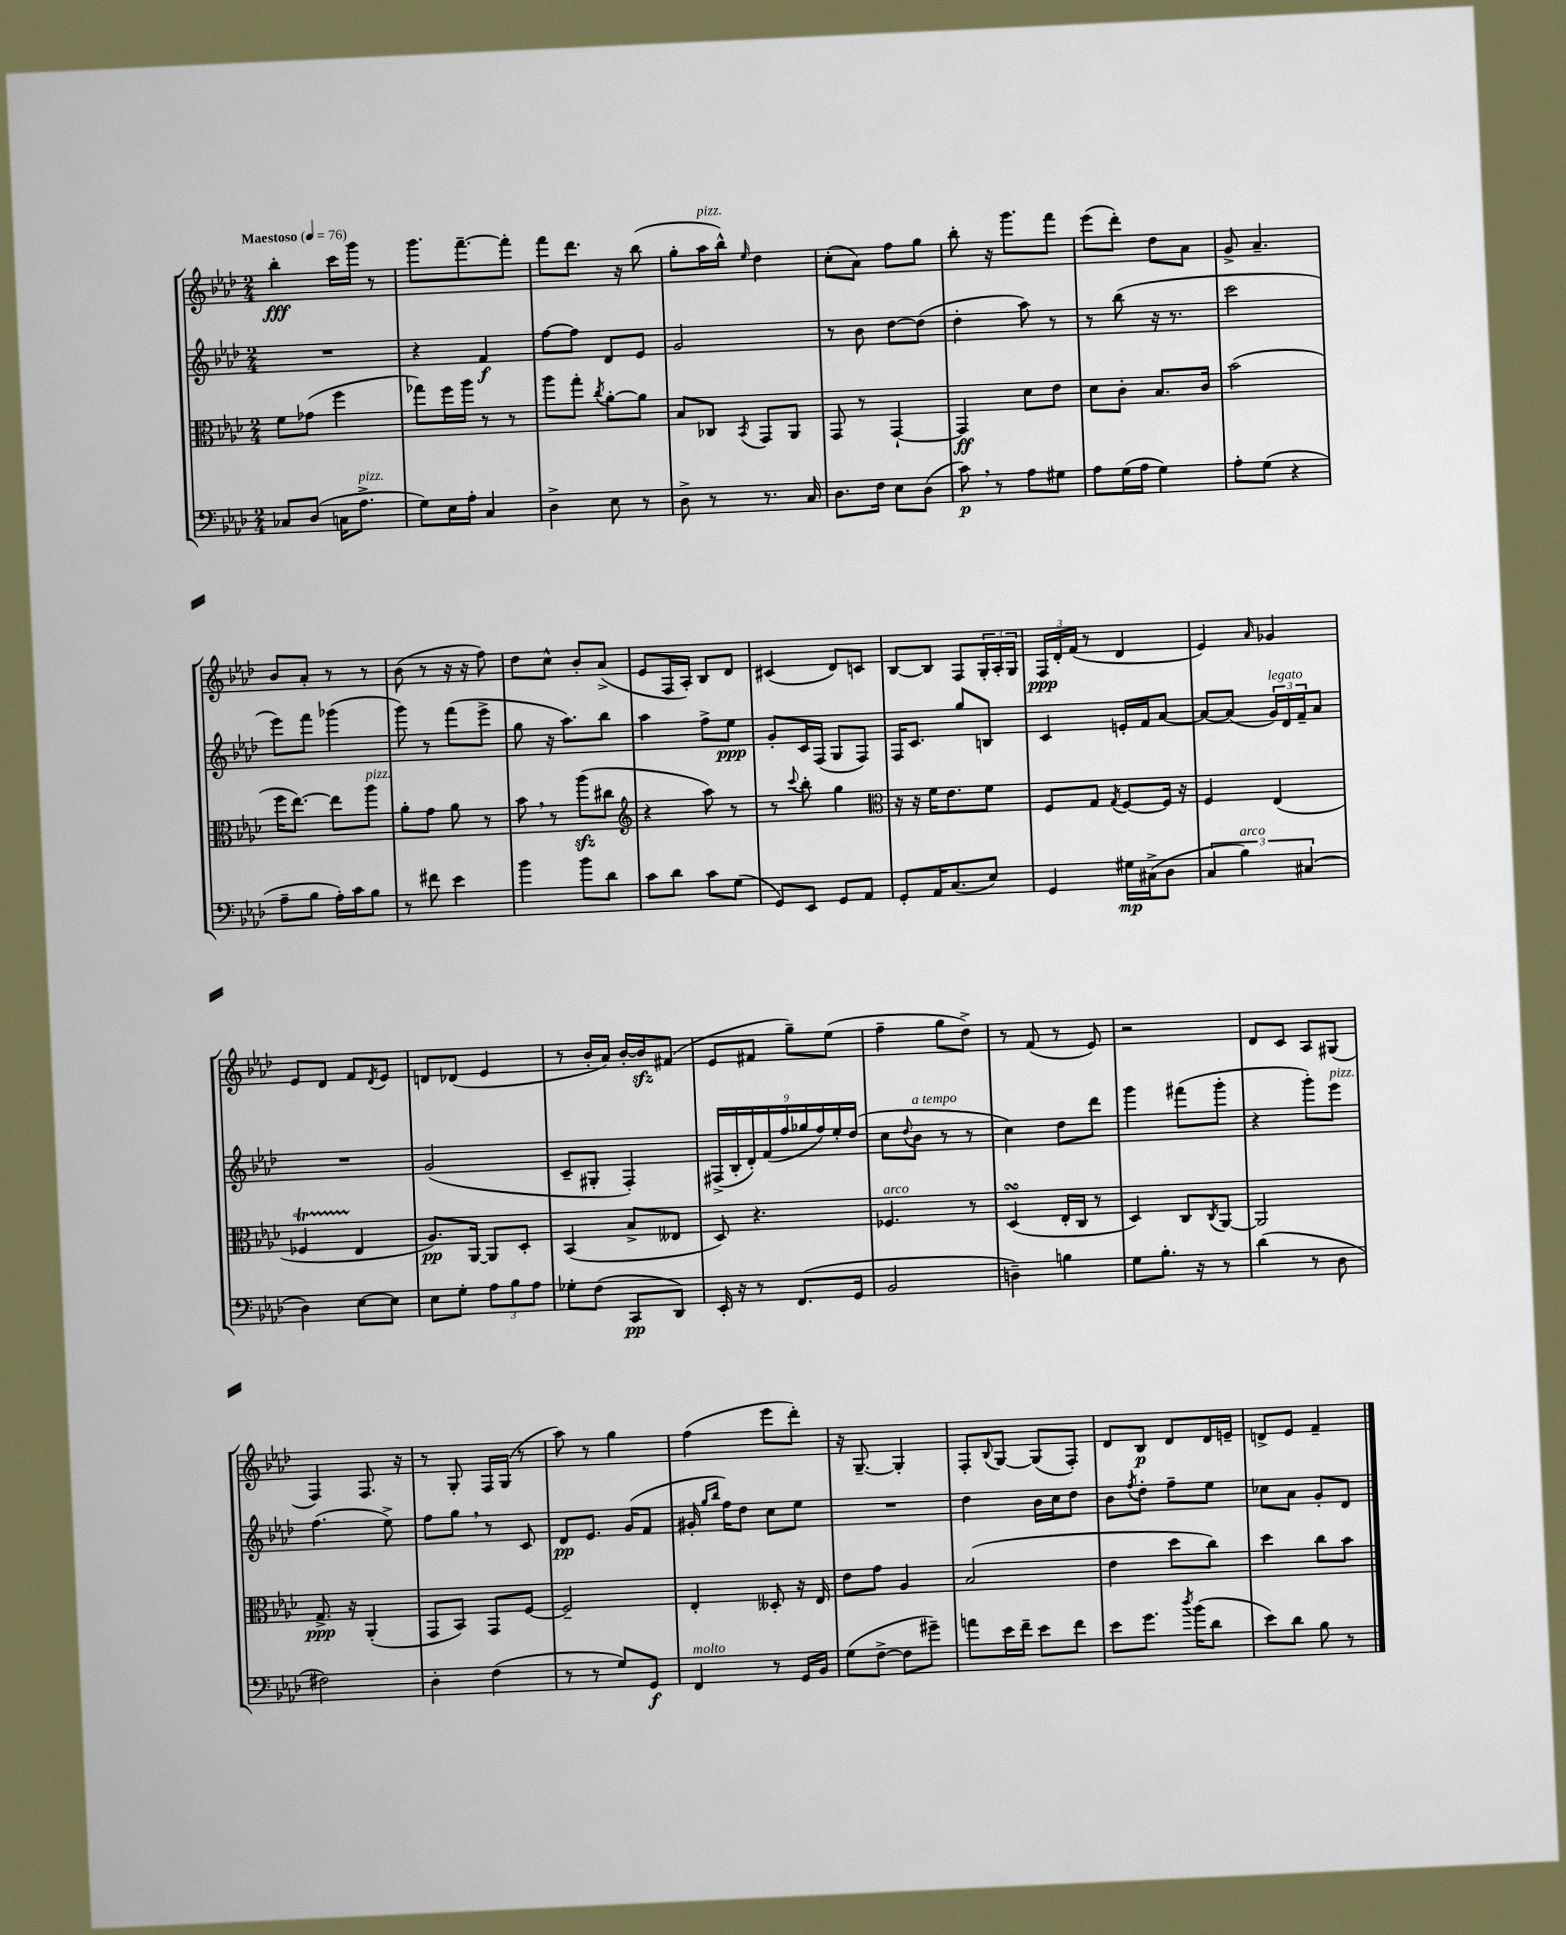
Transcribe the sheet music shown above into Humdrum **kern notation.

**kern	**dynam	**kern	**dynam	**kern	**dynam	**kern	**dynam
*part4	*part4	*part3	*part3	*part2	*part2	*part1	*part1
*staff4	*staff4	*staff3	*staff3	*staff2	*staff2	*staff1	*staff1
*clefF4	*	*clefC3	*	*clefG2	*	*clefG2	*
*k[b-e-a-d-]	*	*k[b-e-a-d-]	*	*k[b-e-a-d-]	*	*k[b-e-a-d-]	*
*M2/4	*	*M2/4	*	*M2/4	*	*M2/4	*
*MM76	*	*MM76	*	*MM76	*	*MM76	*
=1	=1	=1	=1	=1	=1	=1	=1
!	!	!	!	!	!	!LO:TX:a:B:t=Maestoso	!
8C-X/L	.	8f\L	.	2r	.	4bb-'\	fff
(8D-/J	.	(8g-X\J	.	.	.	.	.
16Cn\KL	.	4ff\	.	.	.	16ccc\LL	.
!LO:TX:a:i:t=pizz.	!	!	!	!	!	!	!
8.A-^\J	.	.	.	.	.	16ggg\JJ	.
.	.	.	.	.	.	8r	.
=2	=2	=2	=2	=2	=2	=2	=2
8G\L)	.	8gg-X\L)	.	4r	.	8.ggg\L	.
16E-\L	.	16ff\L	.	.	.	.	.
16A-'\JJ	.	16aa-\JJ	.	.	.	[8.fff~\	.
4C/	.	8r	.	4f/	f	.	.
.	.	8r	.	.	.	8fff'\J]	.
=3	=3	=3	=3	=3	=3	=3	=3
4D-^\	.	8aa-\L	.	[8ff\L	.	8fff\L	.
.	.	8gg'\J	.	8ff\J]	.	8.ddd-\J	.
.	.	8qcc/	.	.	.	.	.
8E-\	.	[8a-'\L	.	8d-/L	.	.	.
.	.	.	.	.	.	16r	.
8r	.	8a-\J]	.	8e-/J	.	(8bb-\	.
=4	=4	=4	=4	=4	=4	=4	=4
8D-^\	.	8B-/L	.	2g/	.	8gg'\L	.
!	!	!	!	!	!	!LO:TX:a:i:t=pizz.	!
8r	.	8C-X/J	.	.	.	16aa-\L	.
.	.	.	.	.	.	16bb-^^\JJ)	.
.	.	8qBB-/	.	.	.	16qqee-/	.
8.r	.	8GG/L	.	.	.	4dd-\	.
.	.	8AA-/J	.	.	.	.	.
16C/	.	.	.	.	.	.	.
=5	=5	=5	=5	=5	=5	=5	=5
8.D-\L	.	8GG/	.	8r	.	(8cc'\L	.
.	.	8r	.	8b-\	.	8a-\J)	.
16F\Jk	.	.	.	.	.	.	.
8E-\L	.	[4GG`/	.	[8dd-\L	.	8ff\L	.
(8D-\J	.	.	.	(8dd-\J]	.	8gg\J	.
=6	=6	=6	=6	=6	=6	=6	=6
8c,\)	p	4GG/]	ff	4dd-'\	.	8bb-'\	.
8r	.	.	.	.	.	16r	.
.	.	.	.	.	.	8.ggg\L	.
8A-\L	.	8d-\L	.	8aa-\)	.	.	.
8G#X\J	.	8e-\J	.	8r	.	8fff\J	.
=7	=7	=7	=7	=7	=7	=7	=7
8A-\L	.	8d-\L	.	8r	.	(8eee-\L	.
(16G\L	.	8c'\J	.	(8bb-\	.	8ddd-'\J)	.
16A-\JJ	.	.	.	.	.	.	.
4G\)	.	8.B-/L	.	16r	.	8dd-\L	.
.	.	.	.	8.r	.	.	.
.	.	.	.	.	.	8a-\J	.
.	.	16c/Jk	.	.	.	.	.
=8	=8	=8	=8	=8	=8	=8	=8
8A-'\L	.	(2b-\	.	2ccc\	.	8g^/	.
(8G\J	.	.	.	.	.	4.a-~/	.
4r	.	.	.	.	.	.	.
!!LO:LB:g=z
=9	=9	=9	=9	=9	=9	=9	=9
8A-~\L	.	16ff\KL	.	8eee-\L)	.	8b-/L	.
.	.	[8.ee-\J)	.	.	.	.	.
8B-\J	.	.	.	8fff\J	.	8a-'/J	.
16A-'\LL)	.	8ee-\L]	.	(4ggg-X\	.	8r	.
16c\J	.	.	.	.	.	.	.
!	!	!LO:TX:a:i:t=pizz.	!	!	!	!	!
8B-\J	.	8aa-\J	.	.	.	8r	.
=10	=10	=10	=10	=10	=10	=10	=10
8r	.	8a-'\L	.	8ggg\)	.	(8b-\	.
8f#X\	.	8g\J	.	8r	.	8r	.
4e-\	.	8a-\	.	(8fff\L	.	16r	.
.	.	.	.	.	.	16r	.
.	.	8r	.	8eee-^\J	.	8ff\)	.
=11	=11	=11	=11	=11	=11	=11	=11
4b-\	.	8b-,\	.	8gg\	.	8dd-\L	.
.	.	8r	.	16r	.	8cc^^\J	.
.	.	.	.	8.aa-\L)	.	.	.
8b-\L	.	(8aa-zz\L	.	.	.	8b-'/L	.
8d-\J	.	8cc#X\J	.	8bb-\J	.	(8a-^/J	.
=12	=12	=12	=12	=12	=12	=12	=12
*	*	*clefG2	*	*	*	*	*
8c\L	.	4r	.	4aa-\	.	8e-/L	.
8d-\J	.	.	.	.	.	16F/L	.
.	.	.	.	.	.	16A-'/JJ)	.
8c\L	.	8aa-\)	.	8ff^\L	.	8B-/L	.
(8G\J	.	8r	.	8ee-\J	ppp	8d-/J	.
=13	=13	=13	=13	=13	=13	=13	=13
8GG/L)	.	8r	.	8g'/L	.	(4c#X/	.
.	.	8qqccc/	.	.	.	.	.
8EE-/J	.	8bb-'\	.	16c/L	.	.	.
.	.	.	.	(16F/JJ	.	.	.
8GG/L	.	4gg\	.	8G/L	.	8d-/L)	.
8AA-/J	.	.	.	8F/J)	.	8cn/J	.
=14	=14	=14	=14	=14	=14	=14	=14
*	*	*clefC3	*	*	*	*	*
8GG'/L	.	16r	.	16F/KL	.	[8B-/L	.
.	.	16r	.	8.c/J	.	.	.
16AA-/K	.	16f\KL	.	.	.	8B-/J]	.
(8.C/	.	8.e-\	.	.	.	.	.
.	.	.	.	8gg/L	.	8F/L	.
8E-/J)	.	8f\J	.	8Bn/J	.	24G'/L	.
.	.	.	.	.	.	24A-'/	.
.	.	.	.	.	.	24G/JJ	.
=15	=15	=15	=15	=15	=15	=15	=15
4GG/	.	8F/L	.	4c/	.	24F/LL	ppp
.	.	.	.	.	.	24d-'/	.
.	.	.	.	.	.	(24f/JJ	.
.	.	8G/J	.	.	.	8r	.
.	.	8qG/	.	.	.	.	.
16G#X\LL	mp	[8F/L	.	16en'/LL	.	4d-/	.
(16C#X^\J	.	.	.	16f/J	.	.	.
8D-\J	.	16F/Jk]	.	[8a-/J	.	.	.
.	.	16r	.	.	.	.	.
=16	=16	=16	=16	=16	=16	=16	=16
6C/	.	4F/	.	8a-/L_	.	4e-/)	.
.	.	.	.	(8a-/J]	.	.	.
!LO:TX:a:i:t=arco	!	!	!	!	!	!	!
6B-\)	.	.	.	.	.	.	.
.	.	.	.	.	.	16qqa-/	.
!	!	!	!	!LO:TX:a:i:t=legato	!	!	!
.	.	(4E-/	.	24g/LL)	.	4g-X/	.
.	.	.	.	24d-/	.	.	.
(6C#X/	.	.	.	24f~/J	.	.	.
.	.	.	.	8a-/J	.	.	.
!!LO:LB:g=z
=17	=17	=17	=17	=17	=17	=17	=17
4D-\)	.	4F-XT/	.	2r	.	8e-/L	.
.	.	.	.	.	.	8d-/J	.
[8E-\L	.	4E-/	.	.	.	8f/L	.
.	.	.	.	.	.	8qd-/	.
8E-\J]	.	.	.	.	.	8e-/J	.
=18	=18	=18	=18	=18	=18	=18	=18
8E-\L	.	8.A-/L)	pp	(2g/	.	8dn/L	.
8G'\J	.	.	.	.	.	(8d-X/J	.
.	.	[16AA-/Jk	.	.	.	.	.
12A-\L	.	8AA-/L]	.	.	.	4e-/	.
12B-\	.	.	.	.	.	.	.
.	.	8D-'/J	.	.	.	.	.
12A-\J	.	.	.	.	.	.	.
=19	=19	=19	=19	=19	=19	=19	=19
8G-X'\L	.	(4BB-/	.	8c~/L	.	8r	.
(8F\J	.	.	.	8G#X'/J	.	16b-'/LL	.
.	.	.	.	.	.	16a-/JJ)	.
8CC/L	pp	8B-^/L	.	4F'/)	.	[16b-'/LL	.
.	.	.	.	.	.	16b-zz/J]	.
8DD-/J)	.	8E--X/J	.	.	.	(8f#X/J	.
=20	=20	=20	=20	=20	=20	=20	=20
16EE-'/	.	8D-/)	.	(18F#X^/LL	.	8e-/L	.
.	.	.	.	18B-'/	.	.	.
16r	.	.	.	.	.	.	.
.	.	.	.	18d-'/)	.	.	.
8r	.	4.r	.	.	.	8f#X/J	.
.	.	.	.	(18f/	.	.	.
.	.	.	.	18ff/	.	.	.
(8.FF/L	.	.	.	.	.	8gg~\L)	.
.	.	.	.	18gg-X/	.	.	.
.	.	.	.	18ff/)	.	.	.
.	.	.	.	.	.	(8ee-\J	.
.	.	.	.	18ee-'/	.	.	.
16GG/Jk	.	.	.	.	.	.	.
.	.	.	.	(18dd-/JJ	.	.	.
=21	=21	=21	=21	=21	=21	=21	=21
!	!	!LO:TX:a:i:t=arco	!	!	!	!	!
2BB-/	.	4.F-X/	.	8cc\L	.	4ff~\	.
.	.	.	.	8qqdd-/	.	.	.
!	!	!	!	!LO:TX:a:i:t=a tempo	!	!	!
.	.	.	.	8b-\J	.	.	.
.	.	.	.	8r	.	8gg\L	.
.	.	8r	.	8r	.	8dd-^\J)	.
=22	=22	=22	=22	=22	=22	=22	=22
4Dn~\)	.	(4D-sSSs/	.	4cc\)	.	8r	.
.	.	.	.	.	.	(8f/	.
4Bn\	.	16E-'/LL	.	8dd-\L	.	8r	.
.	.	16C/JJ	.	.	.	.	.
.	.	8r	.	8ddd-\J	.	8e-/)	.
=23	=23	=23	=23	=23	=23	=23	=23
8G\L	.	4D-/)	.	4ggg\	.	2r	.
8.B-'\J	.	.	.	.	.	.	.
.	.	8C/L	.	(8fff#X\L	.	.	.
16r	.	.	.	.	.	.	.
.	.	8qC/	.	.	.	.	.
8r	.	[8AA-/J	.	8ggg'\J	.	.	.
=24	=24	=24	=24	=24	=24	=24	=24
(4d-\	.	2AA-/]	.	4r	.	8d-/L	.
.	.	.	.	.	.	8c/J	.
8r	.	.	.	8ggg'\L)	.	8A-/L	.
!	!	!	!	!LO:TX:a:i:t=pizz.	!	!	!
8D-\	.	.	.	8eee-\J	.	(8G#X/J	.
!!LO:LB:g=z
=25	=25	=25	=25	=25	=25	=25	=25
2F#X\)	.	8.G^/	ppp	(4.ff\	.	4F/)	.
.	.	16r	.	.	.	.	.
.	.	(4AA-'/	.	.	.	8.F/	.
.	.	.	.	8ee-^\)	.	.	.
.	.	.	.	.	.	16r	.
=26	=26	=26	=26	=26	=26	=26	=26
4D-'\	.	8GG/L	.	8ff\L	.	8r	.
.	.	8BB-/J)	.	8gg,\J	.	8G'/	.
(4F\	.	8GG/L	.	8r	.	16F/LL	.
.	.	.	.	.	.	(16G/JJ	.
.	.	[8F/J	.	8c/	.	8r	.
=27	=27	=27	=27	=27	=27	=27	=27
8r	.	2F~/]	.	8d-/L	pp	8aa-\)	.
8r	.	.	.	8.e-/J	.	8r	.
8G/L)	.	.	.	.	.	4gg\	.
.	.	.	.	(16g/KL	.	.	.
8GG/J	f	.	.	8f/J	.	.	.
=28	=28	=28	=28	=28	=28	=28	=28
!LO:TX:a:i:t=molto	!	!	!	!	!	!	!
4FF/	.	4E-'/	.	16g#X'/	.	(4ff\	.
.	.	.	.	16qqgg/LL	.	.	.
.	.	.	.	16qqbb-/JJ	.	.	.
.	.	.	.	16ff\KL)	.	.	.
.	.	.	.	8dd-\J	.	.	.
8r	.	8D--X'/	.	8cc\L	.	8eee-\L	.
16GG/LL	.	16r	.	8ee-\J	.	8ddd-'\J)	.
16BB-/JJ	.	16E-/	.	.	.	.	.
=29	=29	=29	=29	=29	=29	=29	=29
(8G\L	.	8e-\L	.	2r	.	16r	.
.	.	.	.	.	.	[8.G~/	.
[8F^\J	.	8g\J	.	.	.	.	.
8F\L]	.	4A-/	.	.	.	4G'/]	.
8g#X~\J)	.	.	.	.	.	.	.
=30	=30	=30	=30	=30	=30	=30	=30
8an\L	.	(2B-/	.	4dd-\	.	8F'/L	.
.	.	.	.	.	.	8qqB-/	.
16e-\L	.	.	.	.	.	[8G/J	.
16f~\JJ	.	.	.	.	.	.	.
8e-\L	.	.	.	16b-\LL	.	(8G/L]	.
.	.	.	.	16cc\J	.	.	.
8f\J	.	.	.	8dd-\J	.	8F'/J)	.
=31	=31	=31	=31	=31	=31	=31	=31
8e-\L	.	4e-\	.	8b-\L	.	8d-/L	.
.	.	.	.	8qff/	.	.	.
8.g\J	.	.	.	8dd-'\J	.	8B-/J	p
.	.	8dd-\L	.	8ff~\L	.	8d-/L	.
8qdd-/	.	.	.	.	.	.	.
(16b-\KL	.	.	.	.	.	.	.
8d-\J	.	8cc\J)	.	8ee-\J	.	16d-/L	.
.	.	.	.	.	.	16en~/JJ	.
=32	=32	=32	=32	=32	=32	=32	=32
8e-\L)	.	4dd-\	.	8cc-X\L	.	8dn^/L	.
8d-\J	.	.	.	8a-\J	.	8e-/J	.
8B-\	.	8cc\L	.	8g'/L	.	4f~/	.
8r	.	8b-\J	.	8d-/J	.	.	.
==	==	==	==	==	==	==	==
*-	*-	*-	*-	*-	*-	*-	*-
